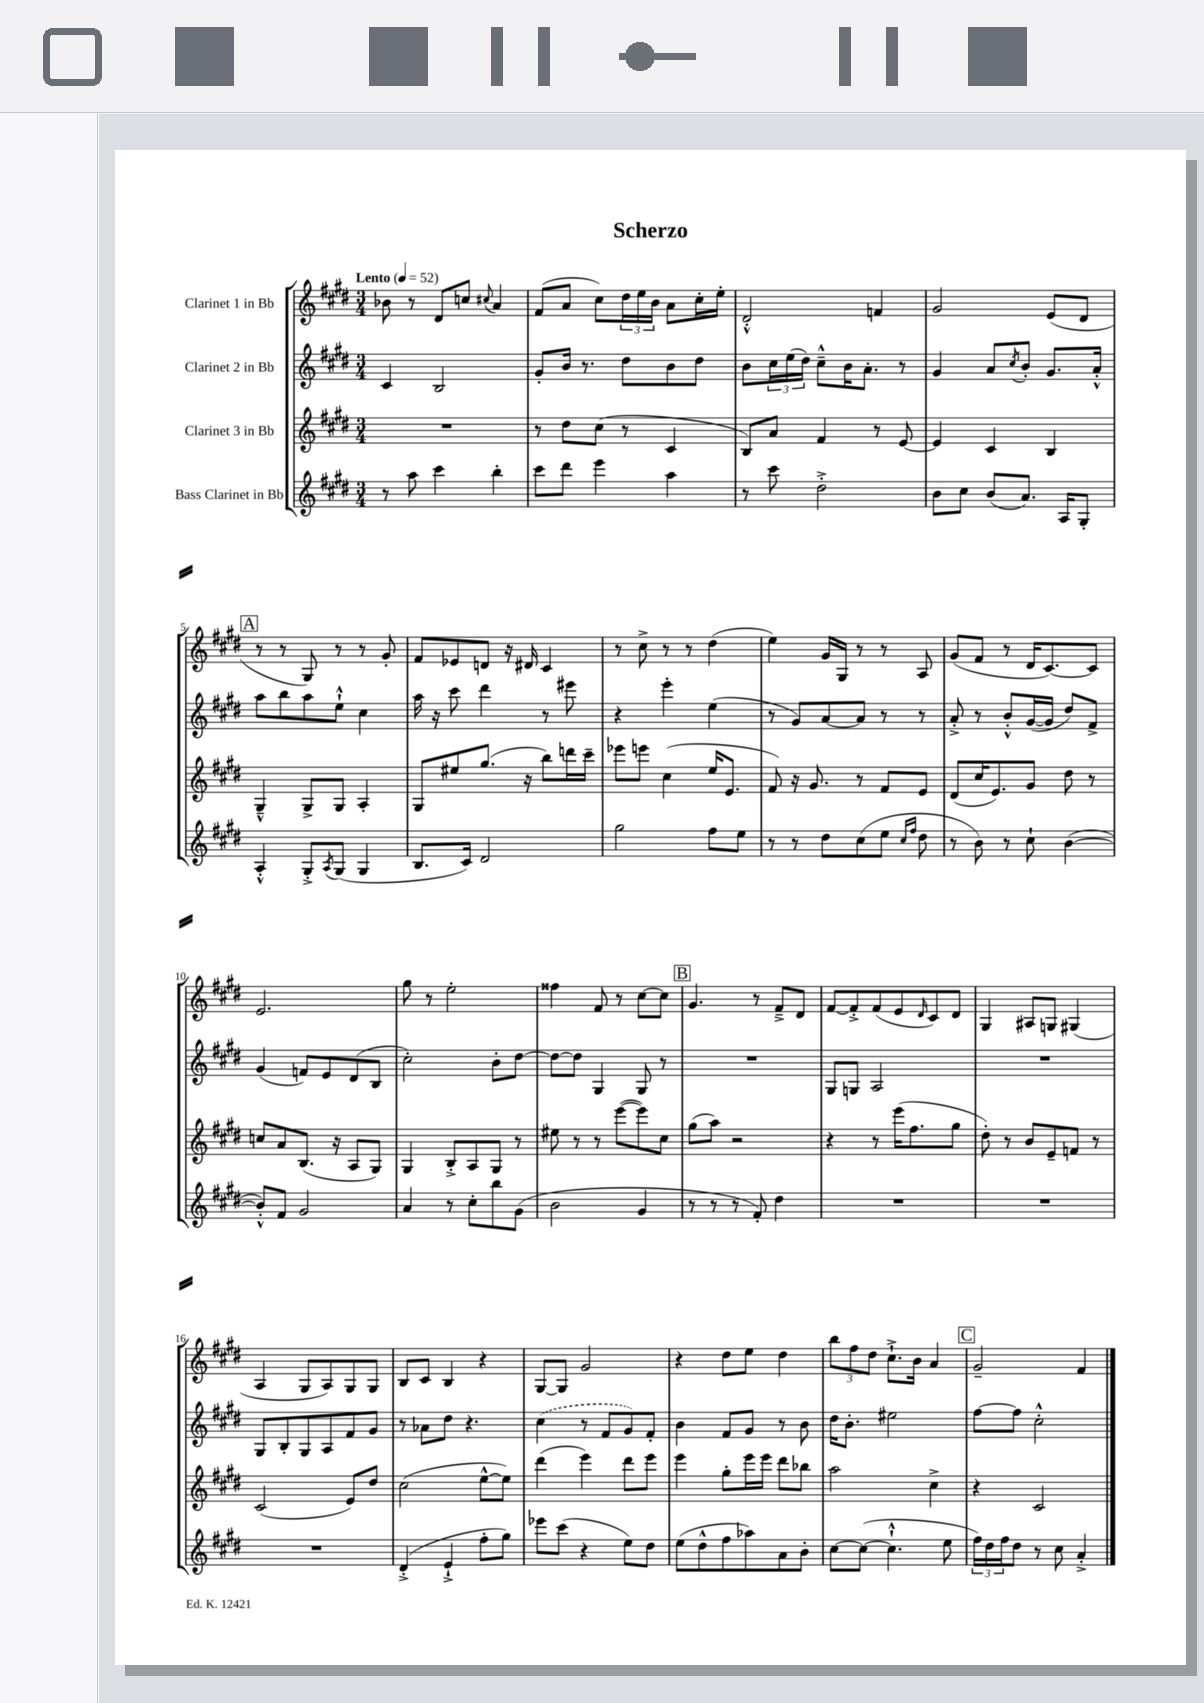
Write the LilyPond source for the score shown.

\header { title = "Scherzo" }
<<
\new StaffGroup <<
\new Staff = "s0" \with { instrumentName = "Clarinet 1 in Bb" } {
    \clef treble \key e \major \numericTimeSignature \time 3/4 \tempo "Lento" 4 = 52
    bes'8 r8 dis'8 c''8 \appoggiatura { cis''8 } a'4 |
    fis'8( a'8 cis''8) \tuplet 3/2 { dis''16 e''16 b'16 } a'8 cis''16-. e''16-. |
    dis'2-.-^ f'4 |
    gis'2 e'8( dis'8 |
    \mark \markup { \box "A" } r8 r8 gis8) r8 r8 gis'8-. |
    fis'8 ees'8 d'8 r16 dis'16 cis'4 |
    r8 cis''8-> r8 r8 dis''4( |
    e''4) gis'16 gis16 r8 r8 a8 |
    gis'8( fis'8 r8 dis'16 cis'8.~) cis'8 |
    e'2. |
    gis''8 r8 e''2-. |
    fisis''4 fis'8 r8 cis''8~ cis''8 |
    \mark \markup { \box "B" } gis'4. r8 fis'8---> dis'8 |
    fis'8~ fis'8-.-> fis'8( e'8 \grace { dis'16 } cis'8) dis'8 |
    gis4 ais8 g8 gis4( |
    a4 gis8 a8) gis8 gis8 |
    b8 cis'8 b4 r4 |
    gis8~ gis8 gis'2 |
    r4 dis''8 e''8 dis''4 |
    \tuplet 3/2 { b''8 fis''8 dis''8 } cis''8.-!-> b'16 a'4 |
    \mark \markup { \box "C" } gis'2-- fis'4 \bar "|." |
}
\new Staff = "s1" \with { instrumentName = "Clarinet 2 in Bb" } {
    \clef treble \key e \major \numericTimeSignature \time 3/4
    cis'4 b2 |
    gis'8-. b'16 r8. dis''8 b'8 dis''8 |
    b'8 \tuplet 3/2 { cis''16 e''16( dis''16) } cis''8---^ b'16 a'8.-. r8 |
    gis'4 a'8 \acciaccatura { cis''8 } b'8-. gis'8. a'16-.-^ |
    \mark \markup { \box "A" } a''8 b''8 a''8 e''8-!-^ cis''4 |
    a''16 r16 cis'''8 dis'''4 r8 eis'''8 |
    r4 e'''4-. e''4( |
    r8 gis'8) a'8~ a'8 r8 r8 |
    a'8-.-> r8 b'8-.-^ gis'16~( gis'16 dis''8) fis'8-> |
    gis'4( f'8) e'8 dis'8( b8 |
    cis''2-.) b'8-. dis''8~ |
    dis''8~ dis''8 gis4 gis8 r8 |
    \mark \markup { \box "B" } R2. |
    gis8 g8 a2 |
    R2. |
    gis8 b8-. gis8 a8 fis'8 gis'8 |
    r8 aes'8 dis''8 r4. |
    \once \slurDashed cis''4( r8 fis'8 gis'8) fis'8-. |
    b'4 fis'8 gis'8 r8 b'8 |
    dis''16 b'8.-. eis''2 |
    \mark \markup { \box "C" } fis''8~ fis''8 cis''2-.-^ \bar "|." |
}
\new Staff = "s2" \with { instrumentName = "Clarinet 3 in Bb" } {
    \clef treble \key e \major \numericTimeSignature \time 3/4
    R2. |
    r8 dis''8 cis''8( r8 cis'4 |
    b8) a'8 fis'4 r8 e'8~ |
    e'4 cis'4 b4 |
    \mark \markup { \box "A" } gis4---^ gis8-> gis8 a4-. |
    gis8 eis''8 gis''8.( r16 b''8) d'''16 cis'''16-- |
    ees'''8 e'''8 cis''4( e''16 e'8. |
    fis'8) r16 gis'8. r8 fis'8 e'8 |
    dis'8( cis''16 e'8.) gis'8 dis''8 r8 |
    c''8 a'8 b8.( r16 a8 gis8) |
    gis4 b8-.-> a8 gis8 r8 |
    eis''8 r8 r8 e'''8~( e'''8) cis''8 |
    \mark \markup { \box "B" } gis''8( a''8) r2 |
    r4 r8 e'''16( fis''8. gis''8 |
    dis''8-.) r8 b'8 e'8-- f'8 r8 |
    cis'2( e'8) dis''8 |
    cis''2( e''8~-^ e''8) |
    dis'''4( e'''4) dis'''8 e'''8 |
    e'''4 gis''8-. e'''16 e'''16 dis'''8 bes''8 |
    a''2 cis''4-> |
    \mark \markup { \box "C" } r4 cis'2 \bar "|." |
}
\new Staff = "s3" \with { instrumentName = "Bass Clarinet in Bb" } {
    \clef treble \key e \major \numericTimeSignature \time 3/4
    r8 a''8 cis'''4 b''4-. |
    cis'''8 dis'''8 e'''4 a''4 |
    r8 cis'''8 dis''2-.-> |
    b'8 cis''8 b'8( a'8.) a16 gis8-. |
    \mark \markup { \box "A" } a4-.-^ gis8-.-> \acciaccatura { a8 } gis8( gis4 |
    b8. cis'16) dis'2 |
    gis''2 fis''8 e''8 |
    r8 r8 dis''8 cis''8( e''8 \grace { cis''16 fis''16 } dis''8 |
    r8 b'8) r8 cis''8-! b'4~( |
    b'8-.-^) fis'8 gis'2 |
    a'4 r8 cis''8-. b''8 gis'8( |
    b'2 gis'4 |
    \mark \markup { \box "B" } r8 r8 r8 fis'8-.) dis''4 |
    R2. |
    R2. |
    R2. |
    dis'4-.->( e'4-!-> fis''8-. gis''8) |
    ees'''8 cis'''8( r4 e''8) dis''8 |
    e''8( dis''8-^ fis''8 aes''8) a'8 b'8-. |
    cis''8~ cis''8~( cis''4.-!-^ e''8 |
    \mark \markup { \box "C" } \tuplet 3/2 { fis''16) dis''16 fis''16 } dis''8 r8 cis''8 a'4-.-> \bar "|." |
}
>>
>>
